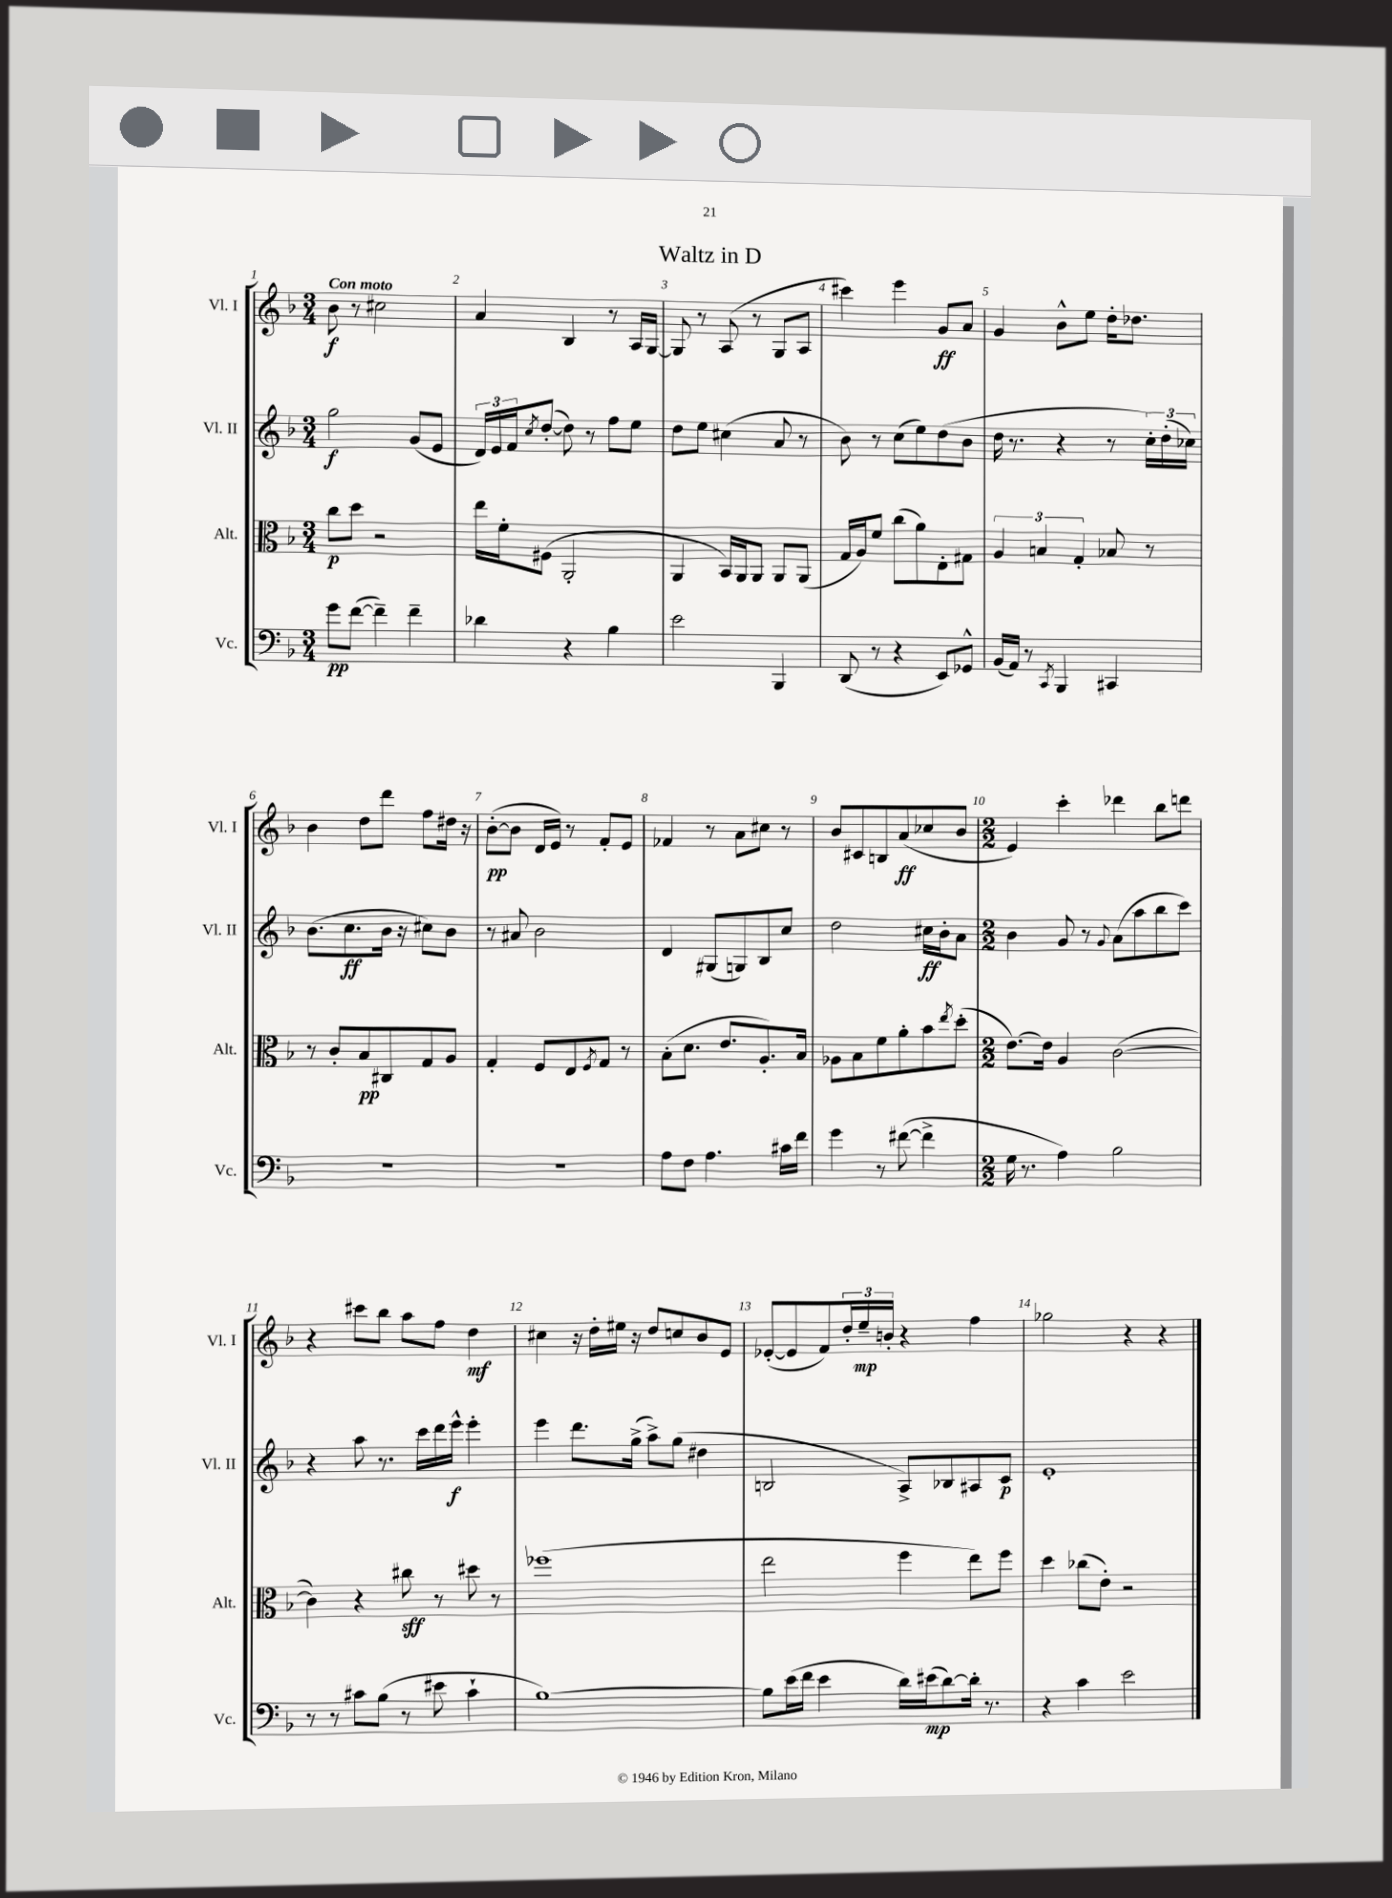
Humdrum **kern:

**kern	**kern	**kern	**kern
*staff4	*staff3	*staff2	*staff1
*clefF4	*clefC3	*clefG2	*clefG2
*k[b-]	*k[b-]	*k[b-]	*k[b-]
*M3/4	*M3/4	*M3/4	*M3/4
8g	8cc	2gg	8b-
([8f	8dd	.	8r
4f~])	2r	.	2cc#
4f~	.	(8g	.
.	.	8e	.
=	=	=	=
4d-	16ee	24d)	4a
.	.	24e	.
.	16f'	.	.
.	.	24f	.
.	.	8qcc	.
.	(8F#	([8dd'	.
4r	2AA'	8dd])	4B-
.	.	8r	.
4B-	.	8ff	8r
.	.	8ee	16A
.	.	.	[16G
=	=	=	=
2e	4AA	8dd	8G]
.	.	8ee	8r
.	16BB-)	(4cc#	(8A
.	16AA	.	.
.	8AA	.	8r
4BBB-	8AA	8a	8G
.	(8AA	8r	8A
=	=	=	=
(8DD	16G	8b-)	4ccc#)
.	16A)	.	.
8r	8f	8r	.
4r	(8cc	(8cc	4eee
.	8a)	8ee)	.
8EE)	8E'	(8dd	8g
8GG-^^	8G#	8b-	8a
=	=	=	=
(16BB-	6A	16dd	4g
16AA)	.	8.r	.
8r	.	.	.
.	6B	.	.
8qCC	.	.	.
4BBB-	.	4r	8b-^^
.	6G'	.	.
.	.	.	8ee
4CC#	8B-	8r	16dd'
.	.	.	8.dd-
.	8r	24cc')	.
.	.	(24dd'	.
.	.	24cc-)	.
=	=	=	=
2.r	8r	(8.b-	4b-
.	8c'	.	.
.	.	8.cc	.
.	8B-	.	8dd
.	8C#	16b-	8ddd
.	.	16r	.
.	8G	8cc#)	8ff
.	8A	8b-	16dd#
.	.	.	16r
=	=	=	=
2.r	4G'	8r	([8b-'
.	.	8a#	8b-]
.	8F	2b-	16d
.	.	.	16e)
.	8E	.	8r
.	8qF	.	.
.	8G	.	8f'
.	8r	.	8e
=	=	=	=
8A	(8B-'	4d	4f-
8F	8.d	.	.
4.A	.	(8G#	8r
.	8.e	.	.
.	.	8G)	8a
.	8.A')	8B-	8cc#
16c#	.	8cc	8r
16f	16B-	.	.
=	=	=	=
4g	8A-	2dd	8b-
.	8B-	.	8c#
8r	8f	.	8B
([8f#	8a'	.	(8a
4f#^]	8b-	16cc#	8cc-
.	.	16b-'	.
.	8qee	.	.
.	(8dd'	8a	8b-
=	=	=	=
*M2/2	*M2/2	*M2/2	*M2/2
16G	[8.e)	4b-	4e)
8.r	.	.	.
.	16e]	.	.
4A)	4A	8g	4ccc'
.	.	8r	.
.	.	8qqg	.
2B-	([2c	(8a	4ddd-
.	.	8aa	.
.	.	8bb-	8bb-
.	.	8ccc)	8ddd
=	=	=	=
8r	4c])	4r	4r
8r	.	.	.
8c#	4r	8aa	8ccc#
(8B-	.	8.r	8bb-
8r	8cc#	.	8aa
.	.	16ccc	.
8e#	8r	16ddd	8ff
.	.	16eee^^	.
4c#`	8dd#	4eee'	4dd
.	8r	.	.
=	=	=	=
[1B-)	(1ff-	4eee	4cc#
.	.	8.ddd	16r
.	.	.	16dd'
.	.	.	16ee#
.	.	(16gg^	16r
.	.	8aa^)	8dd
.	.	(8gg	8cc
.	.	4dd#	8b-
.	.	.	8e
=	=	=	=
8B-]	2ee	2B	([8e-'
(16e	.	.	8e-]
16f	.	.	.
4e	.	.	8f)
.	.	.	24dd'
.	.	.	24ee~
.	.	.	24b'
16d)	4ff	8A^)	4r
(16e#	.	.	.
[8d)	.	8B-	.
16d']	8ee)	8A#	4ff
8.r	.	.	.
.	8ff	8c	.
=	=	=	=
4r	4dd	1e'	2gg-
4c	(8cc-	.	.
.	8e')	.	.
2e	2r	.	4r
.	.	.	4r
==	==	==	==
*-	*-	*-	*-
